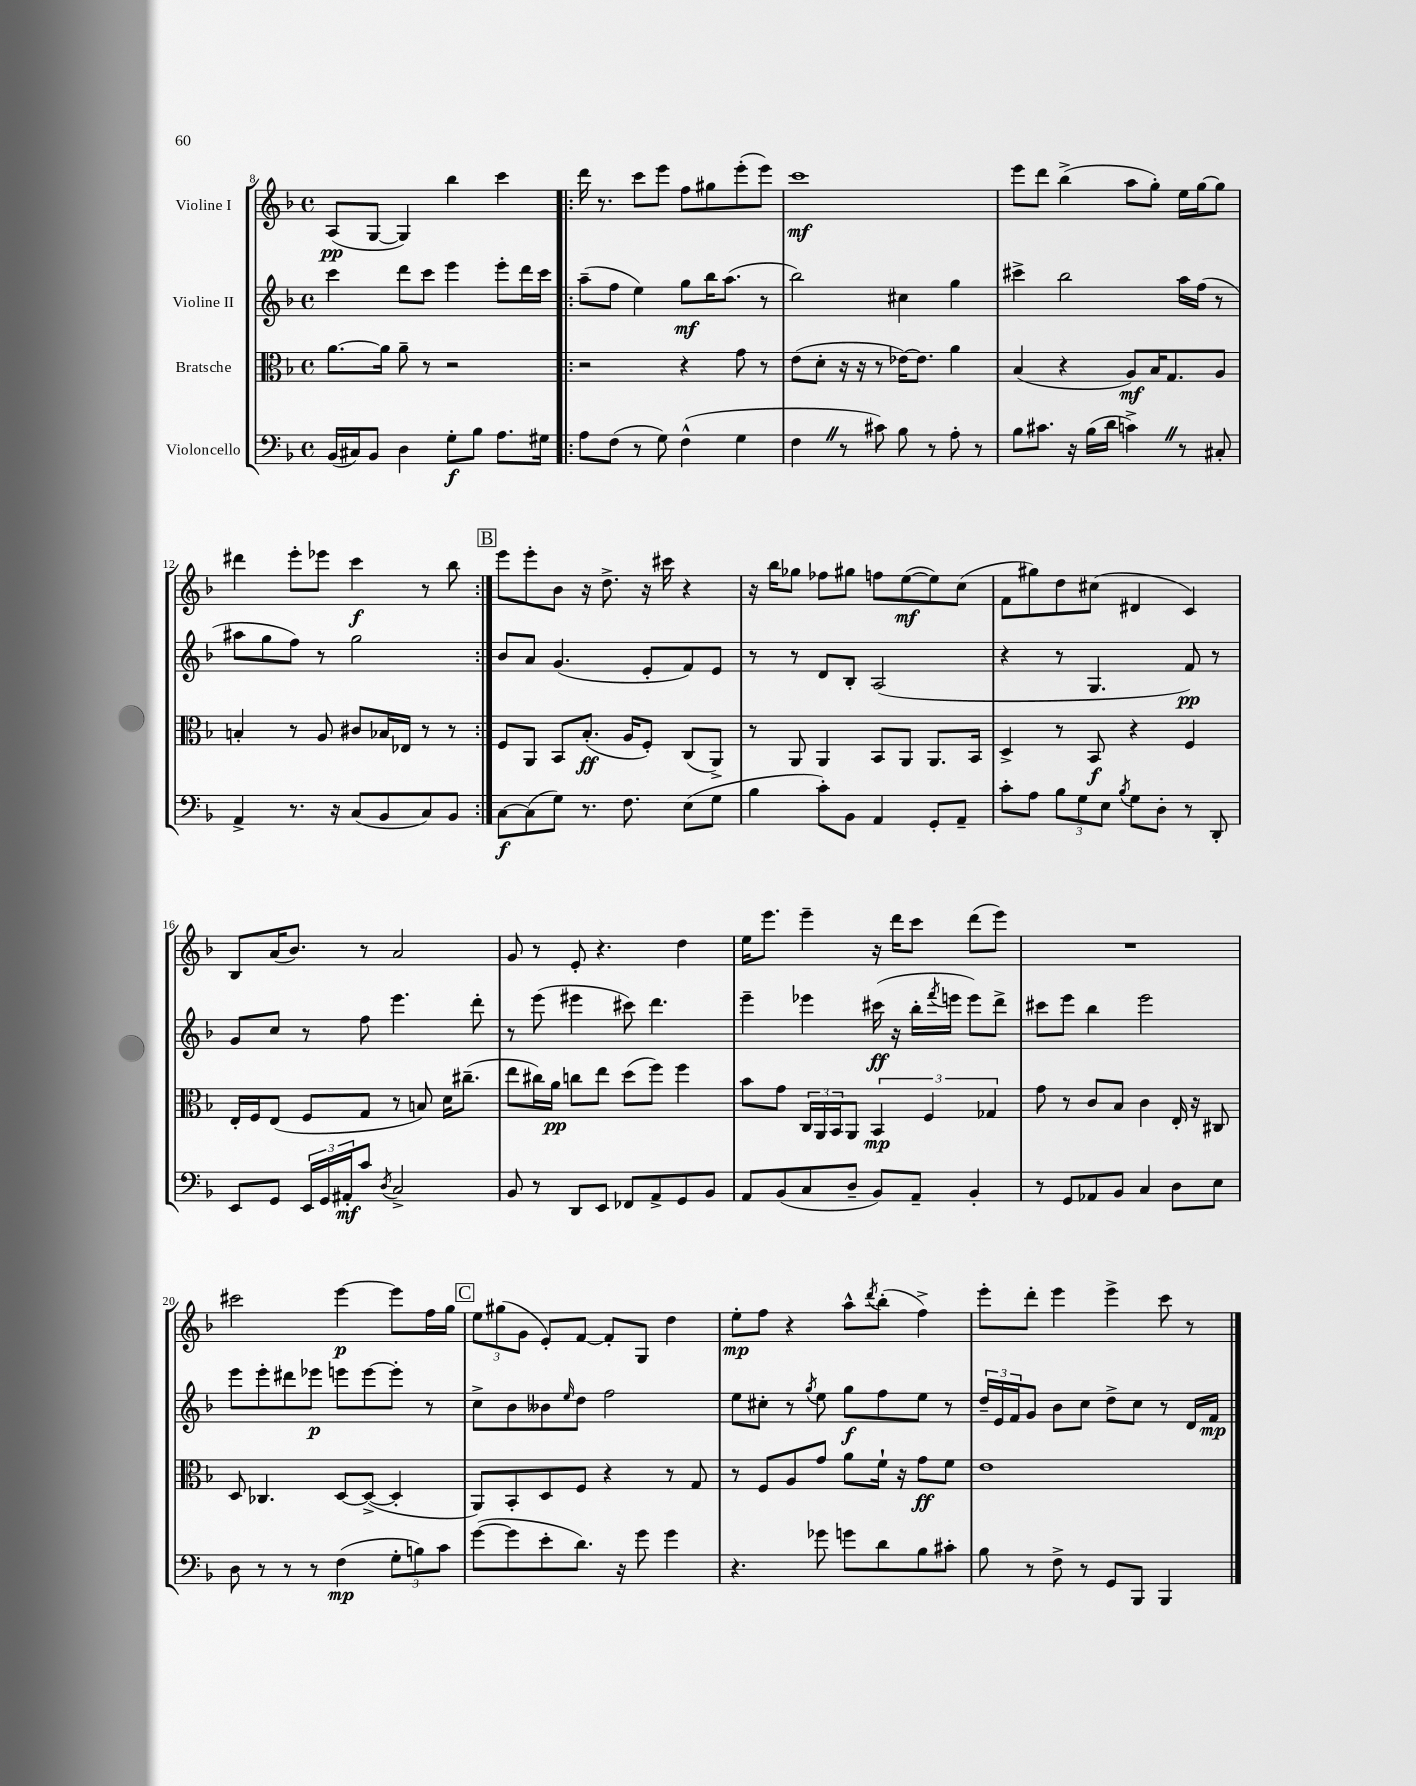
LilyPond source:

<<
\new StaffGroup <<
\new Staff = "s0" \with { instrumentName = "Violine I" } {
    \clef treble \key f \major \defaultTimeSignature \time 4/4
    a8\pp( g8~ g4) bes''4 c'''4 |
    \repeat volta 2 { d'''16 r8. c'''8 e'''8 f''8 gis''8 e'''8-.( e'''8) |
    c'''1\mf |
    e'''8 d'''8 bes''4->( a''8 g''8-.) e''16 g''16~ g''8 |
    dis'''4 e'''8-. ees'''8 c'''4\f r8 bes''8 | }
    \mark \markup { \box "B" } e'''8 e'''8-. bes'8 r16 d''8.-> r16 cis'''16 r4 |
    r16 bes''16 ges''8 fes''8 gis''8 f''8 e''8~\mf( e''8) c''8( |
    f'8 gis''8) d''8 cis''8( dis'4 c'4) |
    bes8 a'16( bes'8.) r8 a'2 |
    g'8 r8 e'8-. r4. d''4 |
    e''16 e'''8. e'''4-- r16 d'''16 c'''8 d'''8( e'''8) |
    R1 |
    cis'''2 e'''4~\p e'''8 f''16 g''16 |
    \mark \markup { \box "C" } \tuplet 3/2 { e''8 gis''8( g'8 } e'8-.) f'8~ f'8-. g8 d''4 |
    e''8-.\mp f''8 r4 a''8-^ \acciaccatura { d'''8 } bes''8-.( f''4->) |
    e'''8-. d'''8-. e'''4 e'''4-> c'''8 r8 \bar "|." |
}
\new Staff = "s1" \with { instrumentName = "Violine II" } {
    \clef treble \key f \major \defaultTimeSignature \time 4/4
    c'''4 d'''8 c'''8 e'''4 e'''8-. d'''16 c'''16 |
    \repeat volta 2 { a''8--( f''8 e''4) g''8\mf bes''16 a''8.( r8 |
    bes''2) cis''4 g''4 |
    cis'''4-> bes''2 a''16 f''16( r8 |
    ais''8 g''8 f''8) r8 g''2 | }
    \mark \markup { \box "B" } bes'8 a'8 g'4.( e'8-. f'8) e'8 |
    r8 r8 d'8 bes8-. a2( |
    r4 r8 g4. f'8\pp) r8 |
    g'8 c''8 r8 f''8 e'''4. d'''8-. |
    r8 e'''8( eis'''4 cis'''8) d'''4. |
    e'''4-- ees'''4 cis'''16\ff( r16 bes''16-. \acciaccatura { f'''8 } e'''16 e'''8) d'''8-> |
    cis'''8 e'''8 bes''4 e'''2 |
    e'''8 e'''8-. dis'''8 ees'''8\p e'''8 e'''8~ e'''8-. r8 |
    \mark \markup { \box "C" } c''8-> bes'8 beses'8 \grace { e''16 } d''8 f''2 |
    e''8 cis''8-. r8 \acciaccatura { g''8 } e''8 g''8\f f''8 e''8 r8 |
    \tuplet 3/2 { d''16-- e'16 f'16 } g'8 bes'8 c''8 d''8-> c''8 r8 d'16 f'16\mp \bar "|." |
}
\new Staff = "s2" \with { instrumentName = "Bratsche" } {
    \clef alto \key f \major \defaultTimeSignature \time 4/4
    a'8.~ a'16 a'8-- r8 r2 |
    \repeat volta 2 { r2 r4 g'8 r8 |
    e'8( d'8-. r16 r16 r8 ees'16~) ees'8. a'4 |
    bes4( r4 a8\mf) bes16 g8. a8 |
    b4-. r8 a8 cis'8 bes16 ees16 r8 r8 | }
    \mark \markup { \box "B" } f8 a,8 bes,8 bes8.-.\ff( a16 f8-.) c8( a,8->) |
    r8 a,8 a,4 bes,8 a,8 a,8. bes,16 |
    d4-> r8 bes,8\f r4 f4 |
    e16-. f16 e8( f8 g8 r8 b8) d'16 cis''8.--( |
    e''8 cis''16) a'16\pp c''8 e''8 d''8( f''8) f''4 |
    bes'8 g'8 \tuplet 3/2 { c16 a,16 bes,16 } a,8 \tuplet 3/2 { bes,4\mp f4 ges4 } |
    g'8 r8 c'8 bes8 c'4 e16-. r16 cis8 |
    d8 ces4. d8~ d8~->( d4-. |
    \mark \markup { \box "C" } a,8) bes,8-. d8 f8 r4 r8 g8 |
    r8 f8 a8 g'8 a'8 f'16-! r16 g'8\ff f'8 |
    e'1 \bar "|." |
}
\new Staff = "s3" \with { instrumentName = "Violoncello" } {
    \clef bass \key f \major \defaultTimeSignature \time 4/4
    bes,16( cis16) bes,8 d4 g8-.\f bes8 a8. gis16 |
    \repeat volta 2 { a8 f8( r8 g8) f4-^( g4 |
    f4 \once \override BreathingSign.text = \markup { \musicglyph "scripts.caesura.straight" } \breathe r8 cis'8) bes8 r8 a8-. r8 |
    bes8 cis'8. r16 bes16( d'16 c'4->) \once \override BreathingSign.text = \markup { \musicglyph "scripts.caesura.straight" } \breathe r8 cis8-. |
    a,4-> r8. r16 c8( bes,8 c8) bes,8 | }
    \mark \markup { \box "B" } c8~\f c8( g8) r8. f8. e8( g8 |
    bes4 c'8-.) bes,8 a,4 g,8-. a,8-- |
    c'8-. a8 \tuplet 3/2 { bes8 g8 e8 } \acciaccatura { bes8 } g8 d8-. r8 d,8-. |
    e,8 g,8 \tuplet 3/2 { e,16 g,16 ais,16-.\mf } c'8 \acciaccatura { d8 } c2-> |
    bes,8 r8 d,8 e,8 fes,8 a,8-> g,8 bes,8 |
    a,8 bes,8( c8 d8-- bes,8) a,8-- bes,4-. |
    r8 g,8 aes,8 bes,8 c4 d8 e8 |
    d8 r8 r8 r8 f4\mp( \tuplet 3/2 { g8-. b8) c'8 } |
    \mark \markup { \box "C" } g'8~( g'8 e'8-. d'8.) r16 g'8 g'4 |
    r4. ges'8 g'8 d'8 bes8 cis'8-. |
    bes8 r8 f8-> r8 g,8 bes,,8 bes,,4 \bar "|." |
}
>>
>>
\layout { \context { \Score currentBarNumber = #8 } }
